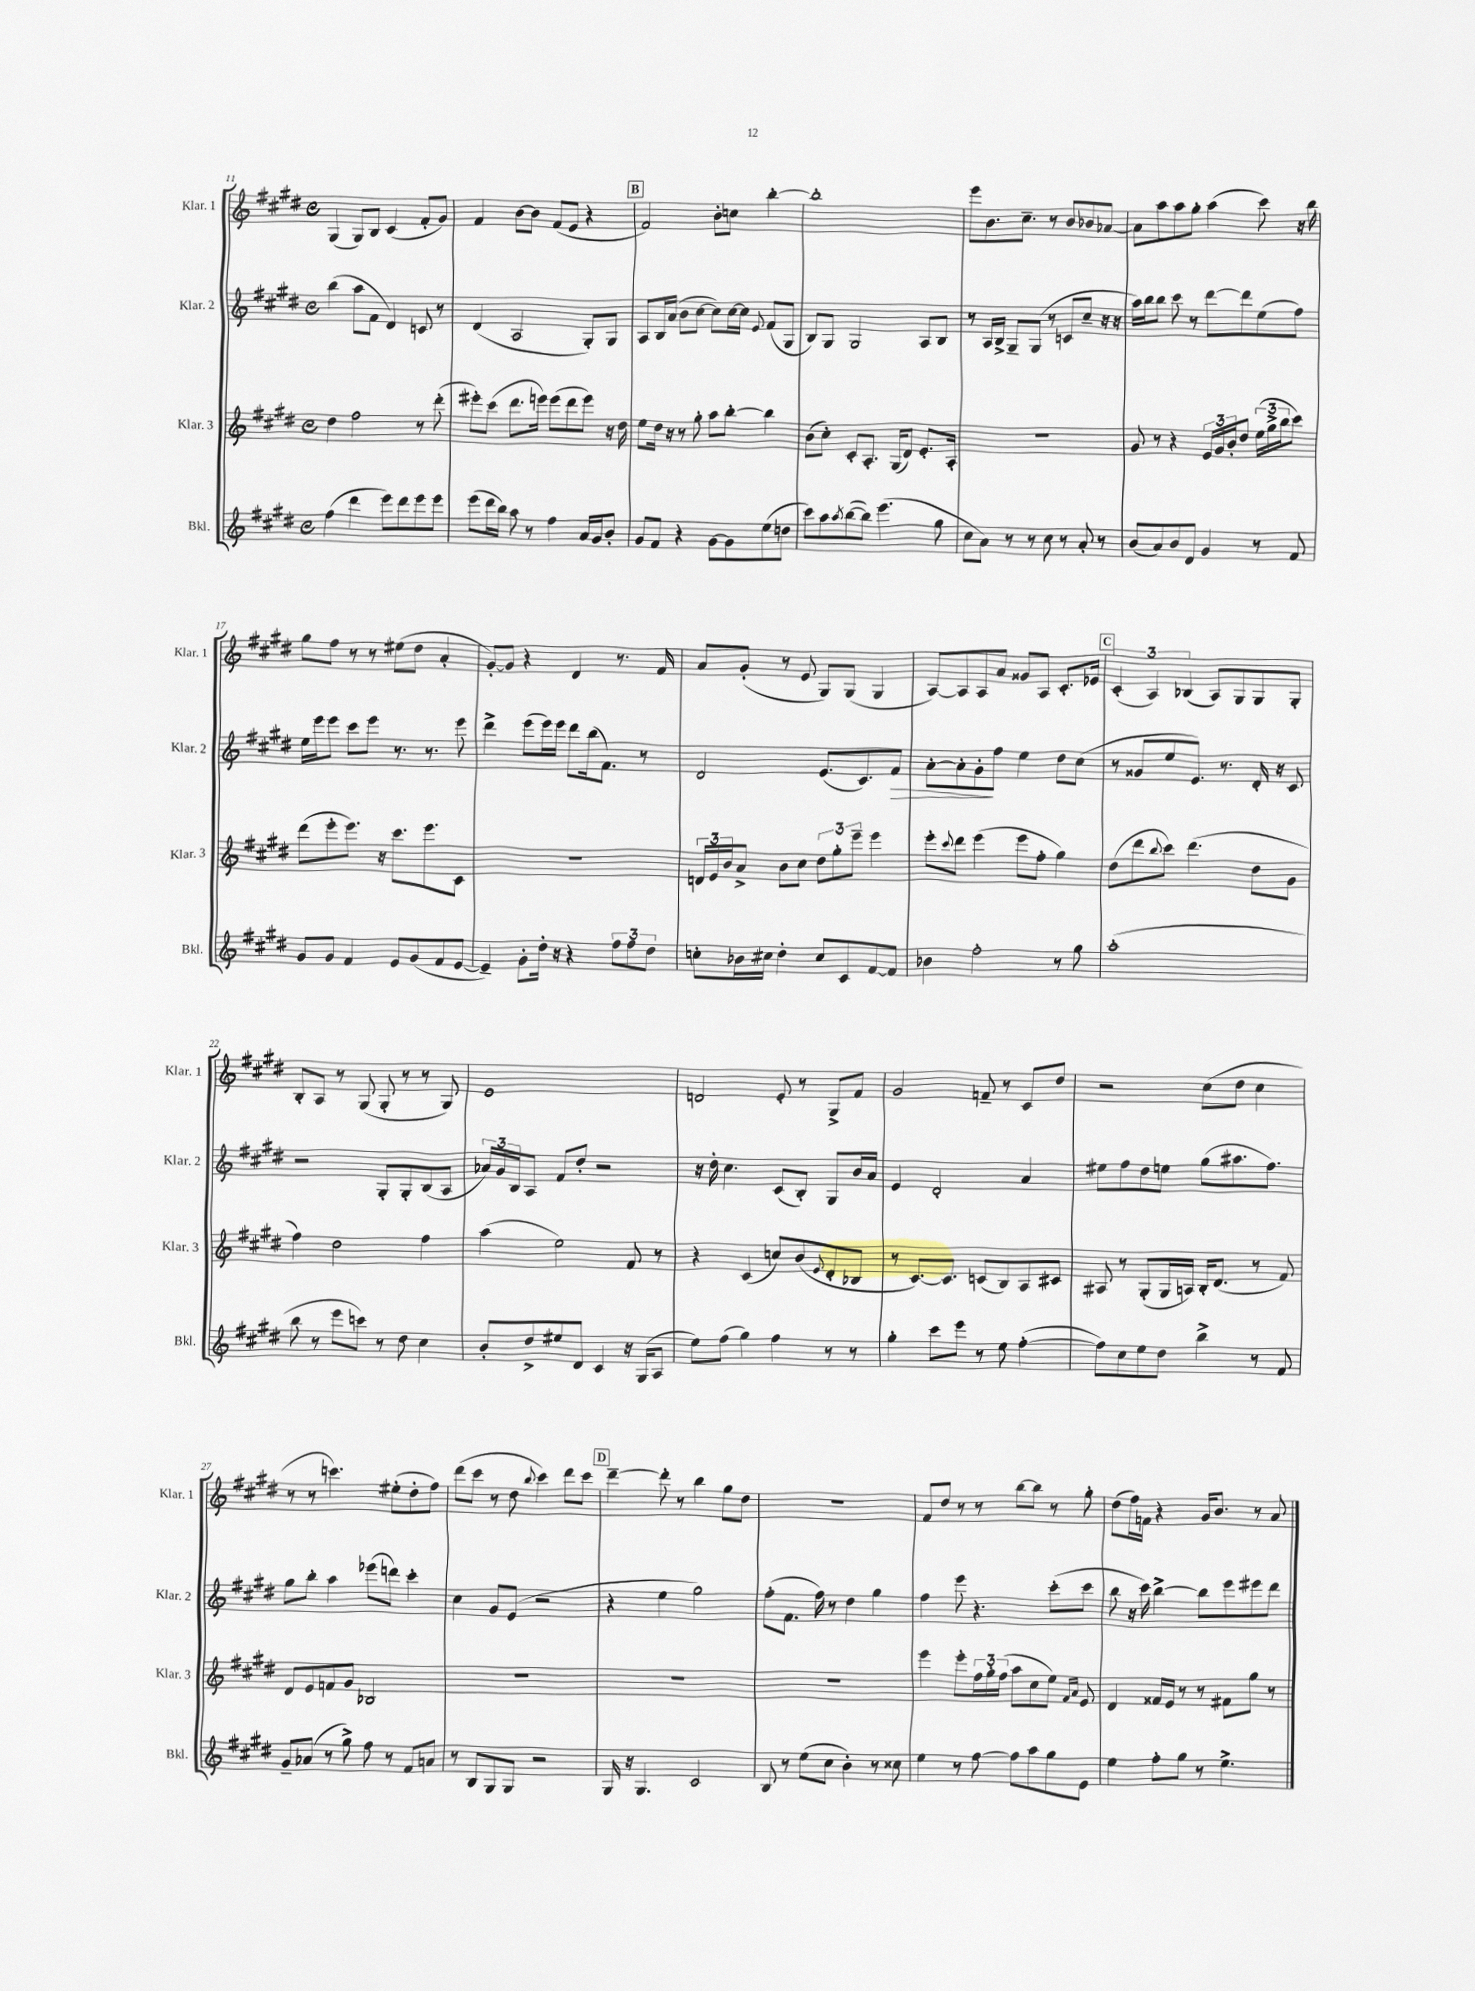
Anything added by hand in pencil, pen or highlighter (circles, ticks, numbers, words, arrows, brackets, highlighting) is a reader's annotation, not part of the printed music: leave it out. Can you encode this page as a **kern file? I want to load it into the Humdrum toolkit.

**kern	**kern	**kern	**dynam	**kern
*part4	*part3	*part2	*part2	*part1
*staff4	*staff3	*staff2	*staff2	*staff1
*I"Bkl.	*I"Klar. 3	*I"Klar. 2	*	*I"Klar. 1
*I'Bkl.	*I'Klar. 3	*I'Klar. 2	*	*I'Klar. 1
*clefG2	*clefG2	*clefG2	*	*clefG2
*k[f#c#g#d#]	*k[f#c#g#d#]	*k[f#c#g#d#]	*	*k[f#c#g#d#]
*M4/4	*M4/4	*M4/4	*	*M4/4
*met(c)	*met(c)	*met(c)	*	*met(c)
=11	=11	=11	=11	=11
(4ff#\	4dd#\	(4bb\	.	(4G#/
4ddd#\	2ff#\	8aa\L	.	8G#/L)
.	.	8f#\J	.	8B/J
8eee\L)	.	4d#/)	.	(4c#/
8ddd#\	.	.	.	.
8eee\	8r	8cn/	.	8f#'/L
8eee\J	(8ddd#'\	8r	.	8g#/J)
=12	=12	=12	=12	=12
(8eee\L	8eee#X'\L)	(4d#/	.	4f#/
16ddd#\L	(8ccc#\J	.	.	.
16bb\JJ)	.	.	.	.
8aa\	8.ddd#\L	2A/	.	[8b\L
8r	.	.	.	8b\J]
.	16eeen\Jk)	.	.	.
4ff#\	(8eee\L	.	.	(8f#/L
.	8ddd#\	.	.	8e/J
16a/LL	8eee\J)	8G#'/L)	.	4r
16g#/J	.	.	.	.
8b'/J	16r	8G#/J	.	.
.	16dd#\	.	.	.
!!LO:REH:place=s1:t=B
=13	=13	=13	=13	=13
8g#/L	8ee\L	8A/L	.	2f#/)
8f#/J	16dd#\Jk	16B/L	.	.
.	16r	(16a/JJ	.	.
4r	8r	8b\L	.	.
.	8gg#'\	[8cc#\J	.	.
[8g#\L	8aa\L	8cc#\L])	.	8b'\L
8g#\]	[8bb'\J	[16cc#\L	.	8ccn\J
.	.	16cc#\JJ]	.	.
.	.	8qqe/	.	.
(8ee\	4bb\]	(8f#/L	.	[4bb'\
8ddn\J	.	8G#/J	.	.
=14	=14	=14	=14	=14
8ccc#\L)	(8b\L	8B/L)	.	1bb']
8aa\	8cc#'\J)	8G#/J	.	.
8qaa/	.	.	.	.
([8bb\	8c#'/L	2G#/	.	.
8bb\J])	8.A'/J	.	.	.
(4.eee\	.	.	.	.
.	(16G#/KL	.	.	.
.	8d#/J)	.	.	.
.	8.e'/L	8A/L	.	.
8gg#\	.	8B/J	.	.
.	16A'/Jk	.	.	.
=15	=15	=15	=15	=15
8cc#\L	1r	8r	.	8eee\L
8a\J)	.	16A/LL	.	8.b\
.	.	16B^/JJ	.	.
8r	.	8G#~/L	.	.
.	.	.	.	8.cc#~\J
8r	.	(8G#/J	.	.
8cc#\	.	8r	.	8r
8r	.	8cn/L	.	8b/L
8a'/	.	8cc#~/J	.	8b-X/
8r	.	16r	.	[8a-X/J
.	.	16r	.	.
=16	=16	=16	=16	=16
(8b/L	8g#/	16aa\LL)	.	8a-\L]
.	.	16bb\J	.	.
8a/)	8r	8bb\J	.	8aa\
8b/	4r	8ccc#\	.	8aa\
8d#/J	.	8r	.	8gg#'\J
4g#/	24e/LL	[8ddd#\L	.	(4aa\
.	24g#/	.	.	.
.	24b'/J	.	.	.
.	8dd#/J	8ddd#\]	.	.
8r	(24ee\LL	(8ee\	.	8ccc#\)
.	24gg#^\	.	.	.
.	24bb\J	.	.	.
8f#/	8ccc#\J)	8ff#\J)	.	16r
.	.	.	.	16bb\
!!LO:LB:g=z
=17	=17	=17	=17	=17
8g#/L	(8ddd#\L	16ee\LL	.	8gg#\L
.	.	16eee\J	.	.
8g#/J	8eee'\	8eee\J	.	8ff#\J
4f#/	8.eee\J)	8ccc#\L	.	8r
.	.	8eee\J	.	8r
.	16r	.	.	.
8e/L	8.ccc#\L	8.r	.	(8ee#X\L
(8g#/	.	.	.	8dd#\J
.	8.eee\	8.r	.	.
8f#/	.	.	.	4a'/
[8e/J	8c#\J	8eee\	.	.
=18	=18	=18	=18	=18
4e~/])	1r	4ddd#^\	.	[8g#'/L)
.	.	.	.	8g#/J]
8g#'\L	.	(8eee\L	.	4r
16dd#'\Jk	.	16eee\L)	.	.
16r	.	16eee\JJ	.	.
4r	.	8ddd#\L	.	4d#/
.	.	(16bb\k	.	.
.	.	8.f#\J)	.	.
12ff#\L	.	.	.	8.r
12ff#\	.	.	.	.
.	.	8r	.	.
12dd#\J	.	.	.	.
.	.	.	.	16f#/
=19	=19	=19	=19	=19
8ccn'\L	24dn/LL	2d#/	.	8a/L
.	24e/	.	.	.
.	24b/J	.	.	.
16b-X\L	8a^/J	.	.	(8g#'/J
16cc#X\JJ	.	.	.	.
4dd#'\	8b\L	.	.	8r
.	8cc#\J	.	.	8e/
8cc#/L	12dd#\L	(8.e/L	.	8G#/L)
.	12gg#'\	.	.	.
8c#/	.	.	.	(8G#/J
.	12eee~\J	.	.	.
.	.	8.c#/)	.	.
[8f#/	4eee\	.	.	4G#/
!	!	!	!LO:HP:b	!
8f#/J]	.	8f#/J	>	.
=20	=20	=20	=20	=20
4b-X\	8eee'\L	[8a'\L	.	[8A/L)
.	8qqccc#/	.	.	.
.	8ddd#\J	8a'\]	.	8A/]
2ff#'\	(4eee\	8g#'\	.	8A/
.	.	8ff#\J	]	8a/J
.	8eee\L	4ee\	.	8g##X/L
.	8ff#'\J	.	.	8A/J
8r	4gg#\)	8dd#\L	.	8.c#'/L
8gg#\	.	(8cc#\J	.	.
.	.	.	.	16e-X/Jk
!!LO:REH:place=s1:t=C
=21	=21	=21	=21	=21
(1aa'	(8dd#\L	8r	.	(6c#'/
.	8ddd#\	8g##X/L	.	.
.	.	.	.	6A/)
.	8qqbb/	.	.	.
.	8ccc#\J)	8ee/	.	.
.	.	.	.	(6B-X/
.	(4.ddd#\	8.e/J)	.	.
.	.	.	.	8A/L)
.	.	8.r	.	.
.	.	.	.	8G#/
.	8dd#\L	16d#'/	.	8G#/
.	.	16r	.	.
.	8g#\J	8c#/	.	8G#'/J
!!LO:LB:g=z
=22	=22	=22	=22	=22
8bb\	4ff#\)	2r	.	8B'/L
8r	.	.	.	8A/J
8eee\L	2dd#\	.	.	8r
8cccn\J)	.	.	.	(8G#/
8r	.	8G#'/L	.	8G#'/
8dd#\	.	8G#'/	.	8r
4cc#\	4ff#\	(8B/	.	8r
.	.	8A/J	.	8G#/)
=23	=23	=23	=23	=23
8b'/L	(4aa\	24a-X/LL)	.	1e
.	.	24g#/	.	.
.	.	24B/J	.	.
8dd#^/	.	8A/J	.	.
8ee#X/	2ee\)	8f#/L	.	.
8d#/J	.	8dd#'/J	.	.
4c#/	.	2r	.	.
16r	8f#/	.	.	.
(16G#/KL	.	.	.	.
8A/J	8r	.	.	.
=24	=24	=24	=24	=24
8ee\L)	4r	16r	.	2dn/
.	.	16dd#'\	.	.
(8ff#\J	.	4.cc#\	.	.
4gg#\)	(4c#/	.	.	.
4ff#\	8ccn/L)	(8c#/L	.	8e'/
.	(8b/	8B'/J)	.	8r
.	8qqe/	.	.	.
8r	8d#'/	8G#/L	.	8G#^/L
8r	8B-X/J	16b/L	.	8f#/J
.	.	16a/JJ	.	.
=25	=25	=25	=25	=25
4gg#'\	8r	4e/	.	2g#/
.	[8.c#/L)	.	.	.
8ccc#\L	.	2d#'/	.	.
.	8.c#/J]	.	.	.
8eee\J	.	.	.	.
8r	(8cn/L	.	.	8fn~/
8ee\	8B/)	.	.	8r
([4ff#'\	8A/	4a/	.	8c#/L
.	8c#X/J	.	.	8dd#/J
=26	=26	=26	=26	=26
8ff#\L])	8A#X/	8ee#X\L	.	2r
8cc#\	8r	8ff#\	.	.
8ee\	(8G#'/L	8dd#\	.	.
8dd#\J	16G#/L	8een\J	.	.
.	16An/JJ)	.	.	.
4bb^\	16B'/KL	(8gg#\L	.	(8cc#\L
.	(8.d#/J	.	.	.
.	.	8.aa#X\	.	8dd#\J
8r	8r	.	.	4cc#\
.	.	8.ff#\J)	.	.
8f#/	8f#/)	.	.	.
!!LO:LB:g=z
=27	=27	=27	=27	=27
8g#~/L	8d#/L	8gg#\L	.	8r
(8a-X/J	8e/	8bb'\J	.	8r
8r	8fn/	4aa\	.	4.cccn\)
8gg#^\)	8g#/J	.	.	.
8ff#\	2B-X/	(8eee-X\L	.	.
8r	.	8dddn\J)	.	(8ee#X'\L
8f#/L	.	4ccc#'\	.	8dd#'\
8an/J	.	.	.	8ff#\J)
=28	=28	=28	=28	=28
8r	1r	4cc#\	.	(8ddd#\L
8B/L	.	.	.	8ccc#\J
8G#/	.	8g#/L	.	8r
8G#/J	.	(8e/J	.	8dd#\
.	.	.	.	8qqbb/
2r	.	2r	.	4ccc#\)
.	.	.	.	8ddd#\L
.	.	.	.	8ccc#\J
!!LO:REH:place=s1:t=D
=29	=29	=29	=29	=29
16G#/	1r	4r	.	[4ddd#~\
16r	.	.	.	.
4.G#/	.	.	.	.
.	.	4ee\	.	8ddd#'\]
.	.	.	.	8r
2c#/	.	2gg#\)	.	4bb\
.	.	.	.	8gg#\L
.	.	.	.	8dd#\J
=30	=30	=30	=30	=30
8B/	1r	(8ff#'\L	.	1r
8r	.	8.f#\J	.	.
(8ee\L	.	.	.	.
.	.	16ff#\)	.	.
8cc#\J	.	8r	.	.
4b'\)	.	4dd#\	.	.
8r	.	4gg#\	.	.
8cc##X\	.	.	.	.
=31	=31	=31	=31	=31
4ee\	4eee\	4ff#\	.	8f#/L
.	.	.	.	8dd#/J
8r	8eee'\L	8eee\	.	8r
[8ff#\	24ff#\L	4.r	.	8r
.	24gg#'\	.	.	.
.	(24ff#\JJ	.	.	.
8ff#\L]	8aa\L	.	.	[8bb\L
8aa\	8cc#\	.	.	8bb\J]
8gg#\	8ee\J)	(8ccc#'\L	.	8r
.	16qqf#/LL	.	.	.
.	16qqa/JJ	.	.	.
8e\J	8e/	8ccc#\J	.	8gg#'\
=32	=32	=32	=32	=32
4ee\	4d#/	8bb\	.	(8dd#\L
.	.	16r	.	16ff#\L)
.	.	16ccc#\)	.	16fn\JJ
8ff#'\L	16f##X/LL	[4bb^\	.	4r
.	16e/JJ	.	.	.
8gg#\J	8r	.	.	.
8r	8r	8bb\L]	.	16g#/KL
.	.	.	.	8.b/J
4.ee^\	8f#X\L	8eee\	.	.
.	8gg#\J	8eee#X\	.	8r
.	8r	8ddd#\J	.	8a/
==	==	==	==	==
*-	*-	*-	*-	*-
